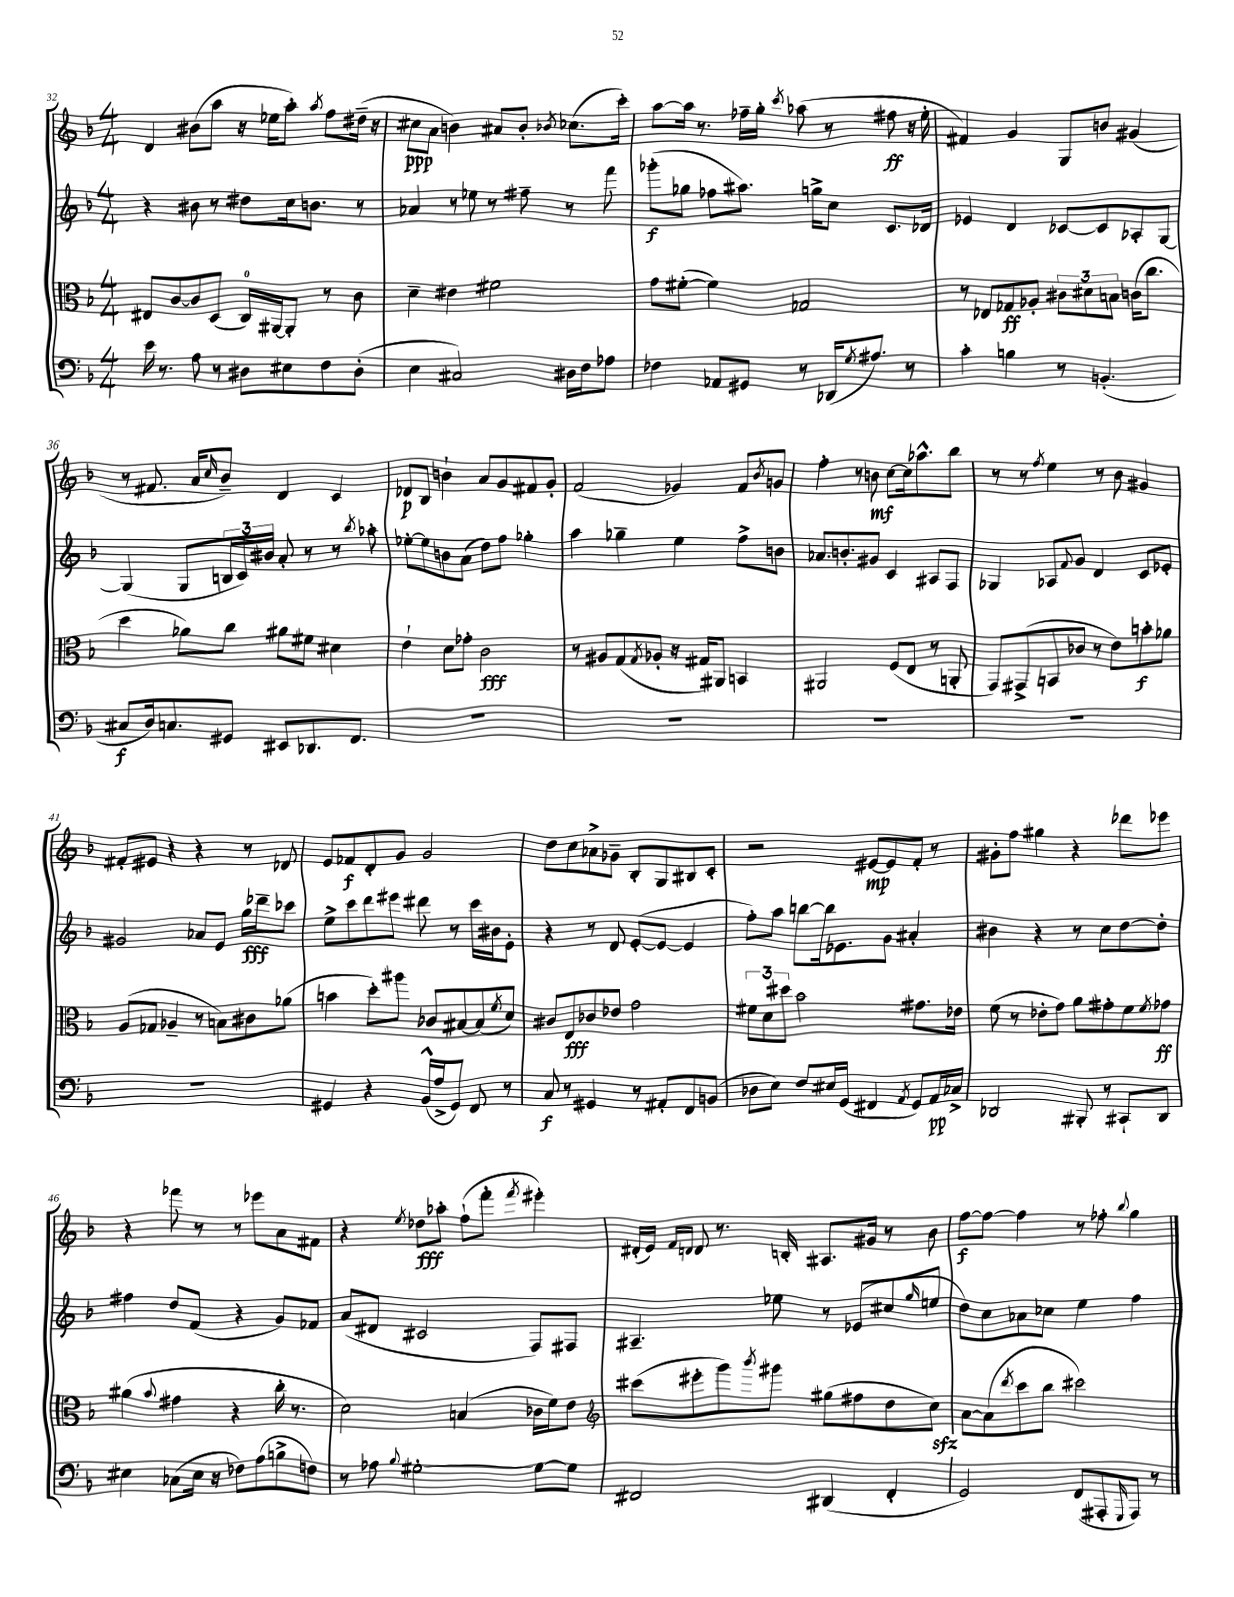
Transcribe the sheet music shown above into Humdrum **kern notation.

**kern	**kern	**kern	**kern
*staff4	*staff3	*staff2	*staff1
*clefF4	*clefC3	*clefG2	*clefG2
*k[b-]	*k[b-]	*k[b-]	*k[b-]
*M4/4	*M4/4	*M4/4	*M4/4
16e\	8E#/L	4r	4d/
8.r	.	.	.
.	[8c/	.	.
8A\	8c/]	8b#\	(8b#\L
8r	(8D/J	8r	8aa\J
8D#\L	16C/LL)	8dd#\L	16r
.	[16AA#/J	.	16ee-\LK
8E#\	8AA#'/]J	16cc\k	8aa'\J)
.	.	8.b\J	.
.	.	.	8qaa/
8F\	8r	.	8ff\L
(8D#'\J	8c\	8r	(16dd#~\Jk
.	.	.	16r
=	=	=	=
4E\	4d~\	4a-/	8cc#\L
.	.	.	8a\J
2C#/)	4e#\	8r	4b\)
.	.	8ee-\	.
.	2f#\	8r	8a#/L
.	.	8ff#~\	8b'/J
.	.	.	8qb-/
16D#\LL	.	8r	(8.cc-\L
16F\J	.	.	.
8A-\J	.	8fff\	.
.	.	.	16ccc'\Jk)
=	=	=	=
4F-\	8g\L	(8ggg-'\L	[8aa\L
.	([8f#'\J	8gg-\J	16aa\]Jk
.	.	.	8.r
8AA-/L	4f#\])	8ff-\L	.
8GG#/J	.	8.aa#\J)	16ff-~\LL
.	.	.	16gg'\JJ
.	.	.	8qccc/
8r	2G-/	.	(8aa-\
.	.	16gg^\LK	.
(16DD-/LK	.	8cc\J	8r
8qG/	.	.	.
8.A#/J)	.	.	.
.	.	8.c/L	8ff#\
8r	.	.	16r
.	.	16d-/Jk	16ee'\
=	=	=	=
4c'\	8r	4e-/	4f#/)
.	8E-/L	.	.
4B\	8G-/	4d/	4g/
.	8A-'/J	.	.
8r	12c#\L	[8c-/L	8G/L
.	12d#\	.	.
(4.BB'/	.	8c-/]	8b/J
.	12B\J	.	.
.	(16c\LK	8A-'/	(4g#/
.	8.cc\J	.	.
.	.	[8G/J	.
=	=	=	=
8C#/L	4dd\	(4G/]	8r
16D/k)	.	.	8.f#/
8.C/	.	.	.
.	8a-\L)	8G/L	.
.	.	.	16a/LK
.	.	.	16qqcc/
8GG#/J	8cc\J	24B/L	8b-~/J)
.	.	24c/)	.
.	.	24b#/JJ	.
8EE#/L	8a#\L	8a'/	4d/
8.DD-/	8f#\J	8r	.
.	4d#\	8r	4c/
8.FF/J	.	.	.
.	.	8qbb-/	.
.	.	8aa-'\	.
=	=	=	=
1r	4e`\	[8ee-'\L	8d-/L
.	.	8ee-\]	8B-/J
.	8d\L	8b\	4b`\
.	8g-'\J	(8a\J	.
.	2c\	8dd\L)	8a/L
.	.	8ff\J	8g/
.	.	4gg-'\	8f#/
.	.	.	8g'/J
=	=	=	=
1r	8r	4aa\	(2f/
.	8A#/L	.	.
.	(8G/	4gg-~\	.
.	8qG/	.	.
.	8A-'/J	.	.
.	16r	4ee\	4g-/)
.	16G#/LK)	.	.
.	8AA#/J	.	.
.	4BB/	8ff^\L	8f/L
.	.	.	8qb-/
.	.	8b\J	8g/J
=	=	=	=
1r	2AA#/	8.a-/L	4ff'\
.	.	8.b'/	.
.	.	.	8r
.	.	8g#/J	8b\
.	(8F/L	4c/	[8cc\L
.	8E/J	.	16cc\]k
.	.	.	8.aa-^^\
.	8r	8A#/L	.
.	8AA'/	8F/J	8bb-\J
=	=	=	=
1r	8GG/L)	4G-/	8r
.	(8GG#^/	.	8r
.	.	.	8qff/
.	8BB/	8A-/L	4ee\
.	.	8qqf/	.
.	8c-/J	8g/J	.
.	8r	4d/	8r
.	8e\L)	.	8b-\
.	8b'\	8c/L	4g#/
.	8a-\J	8e-'/J	.
=	=	=	=
1r	(8A/L	2g#/	8f#'/L
.	8G-/J	.	8e#/J
.	4A-~/	.	4r
.	8r	8a-/L	4r
.	8B\L)	8e/J	.
.	8c#\	16gg\LL	8r
.	.	16ddd-~\J	.
.	(8a-\J	8ccc-\J	8d-/
=	=	=	=
4GG#/	4b\	8ee^\L	8e/L
.	.	8ccc\	8f-/
4r	8dd'\L)	8ddd\	8d'/
.	8aa#\J	8eee#\J	8g/J
(16BB-^^/LL	8c-/L	8ddd#\	2g/
16A^/J	.	.	.
8GG#/J)	[8B#/	8r	.
8FF/	(8B#/]	16ccc\LL	.
.	.	16b#\J	.
.	8qf/	.	.
8r	8d/J)	8e'\J	.
=	=	=	=
8C/	8c#/L	4r	8dd\L
8r	8E/	.	8cc\
4GG#/	8c-/	8r	8a-^\
.	8e-/J	8d/	8g-~\J
8r	2g\	([8e'/L	8B-'/L
8AA#'/L	.	8e/_J	8G/
8FF/	.	4e/]	8B#/
(8BB/J	.	.	8c'/J
=	=	=	=
8D-\L	12f#\L	8ff'\L)	2r
.	12d\	.	.
8E\J)	.	8aa\J	.
.	12dd#\J	.	.
8F/L	2b-\	[8bb\L	.
16E#/L	.	16bb\]k	.
(16GG/JJ	.	8.e-\	.
4FF#/	.	.	[8e#/L
.	.	8g\J	8e#/]
8qAA/	.	.	.
8GG/L)	8.g#\L	4a#'/	8f'/J
16AA/L	.	.	8r
16C-^/JJ	16e-\Jk	.	.
=	=	=	=
2DD-/	(8f\	4b#\	8g#'\L
.	8r	.	8ff\J
.	8e-'\L	4r	4gg#\
.	8g\J)	.	.
8BBB#'/	8a\L	8r	4r
8r	8g#'\	8cc\L	.
8CC#`/L	8f\	[8dd\	8ddd-\L
.	8qf/	.	.
8DD-/J	8g-\J	8dd'\]J	8eee-\J
=	=	=	=
4E#\	(4a#\	4ff#\	4r
.	8qqb-/	.	.
(8C-\L	4g#\	8dd/L	8fff-\
16E#\Jk	.	(8f/J	8r
16r	.	.	.
8F-\L)	4r	4r	8r
(8A\	.	.	8eee-\L
8B^\	16cc'\	8g/L)	8a\
.	8.r	.	.
8F\J)	.	8f-/J	8f#\J
=	=	=	=
8r	2d\)	(8a/L	4r
8A-\	.	8d#/J	.
8qqB-/	.	.	8qee/
[2G#'\	.	2c#/	8dd-\L
.	.	.	8aa-'\J
.	(4B/	.	(8ff`\L
.	.	.	8fff'\J
.	.	.	8qfff/
8G#\_L	16c-\LL	8F/L)	4eee#'\)
.	16f\J)	.	.
8G#\]J	8e\J	8F#/J	.
=	=	=	=
*	*clefG2	*	*
2FF#/	(8ccc#\L	4.A#~/	(16d#'/LL
.	.	.	16e/JJ)
.	.	.	16qqf/LL
.	.	.	16qqd/JJ
.	8eee#'\	.	8d/
.	8ggg\)	.	8.r
.	8qbbb-/	.	.
.	8ggg#\J	8ee-\	.
.	.	.	16B'/
(4DD#/	(8gg#\L	8r	8.A#/L
.	8ff#\	(8e-/L	.
.	.	.	16g#/Jk
4FF#'/	8dd\	8cc#/	8r
.	.	16qqgg/	.
.	8cc\J)	8ee/J	8b-\
=	=	=	=
2GG/)	[8a\L	8dd\L)	[8ff\L
.	(8a\]	8cc\	8ff\_J
.	8qddd/	.	.
.	8ccc\	8a-\	4ff\]
.	8bb-\J	8cc-\J	.
(8FF/L	2ccc#\)	4ee\	8r
8AAA#'/	.	.	8ff-'\
16qqGGG/	.	.	8qqbb-/
8AAA#/J)	.	4ff\	4gg\
8r	.	.	.
==	==	==	==
*-	*-	*-	*-
